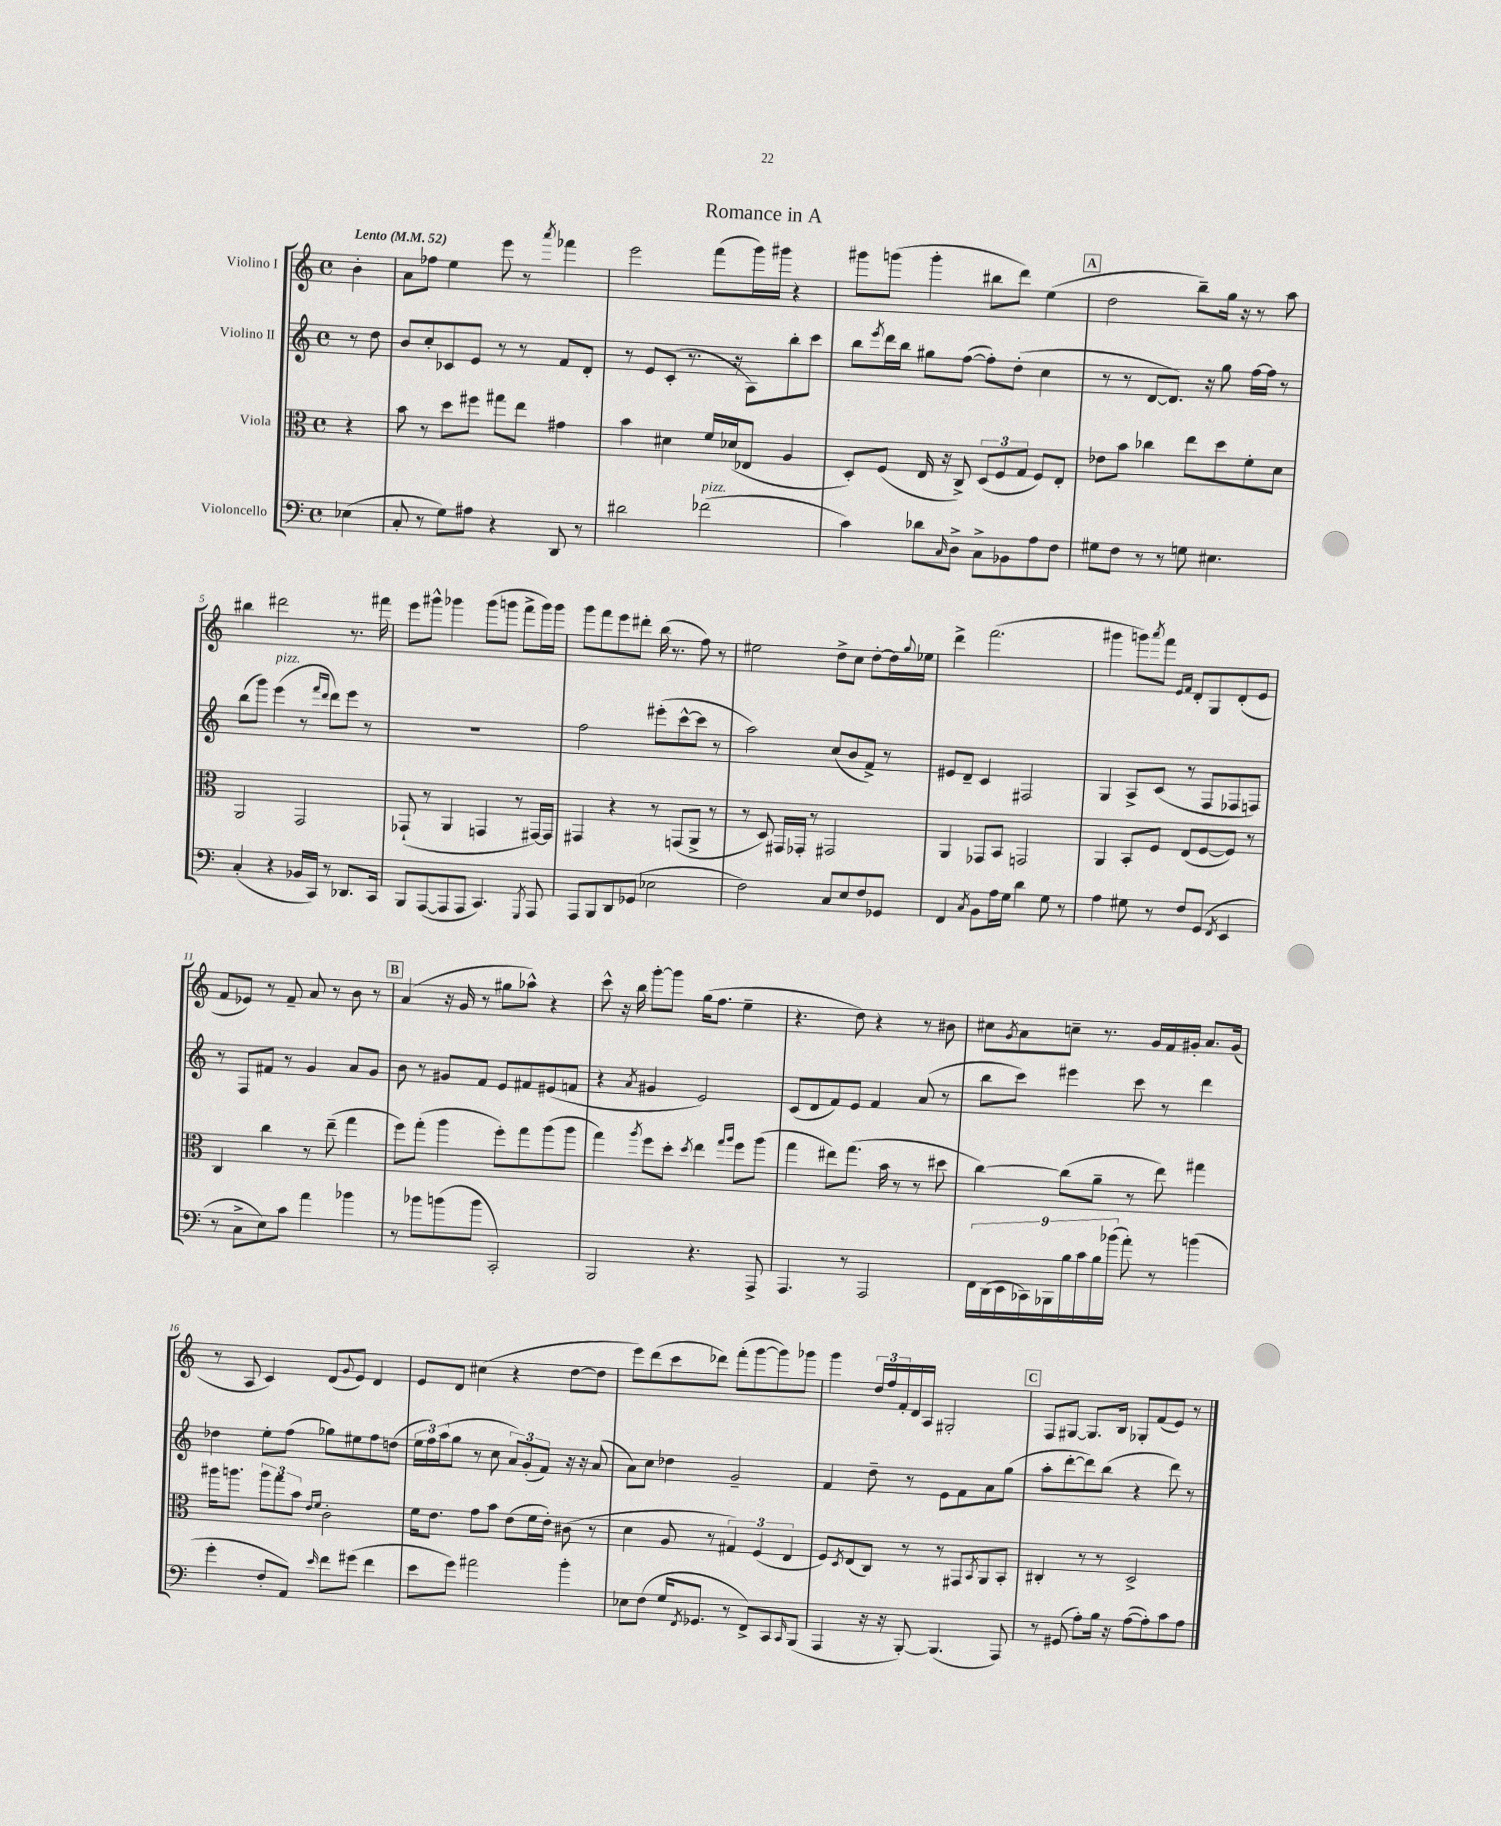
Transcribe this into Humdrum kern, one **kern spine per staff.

**kern	**kern	**kern	**kern
*staff4	*staff3	*staff2	*staff1
*clefF4	*clefC3	*clefG2	*clefG2
*k[]	*k[]	*k[]	*k[]
*M4/4	*M4/4	*M4/4	*M4/4
*met(c)	*met(c)	*met(c)	*met(c)
*MM52	*MM52	*MM52	*MM52
(4E-	4r	8r	4b'
.	.	8dd	.
=	=	=	=
8C'	8b	8b	8a
8r	8r	8cc'	8ff-
8G)	8dd	8c-	4ee
8A#	8ff#	8e	.
4r	8gg#	8r	8eee
.	8ee	8r	8r
.	.	.	8qaaa
8DD	4g#	8f	4fff-
8r	.	8d'	.
=	=	=	=
2d#	4b	8r	2eee
.	.	8e	.
.	4d#	(8c'	.
.	.	8.r	.
(2f-	16f	.	(8fff
.	(16d-	16r	.
.	8E-	8A)	16ggg)
.	.	.	16ggg#
.	4A	8bb'	4r
.	.	8ccc	.
=	=	=	=
4c)	8D')	8bb	8ggg#
.	.	8qeee	.
.	(8F	16ddd	(8ggg
.	.	16bb	.
8d-	16E	8gg#	4ggg'
.	16r	.	.
16qqC	.	.	.
8D^	8C^)	([8ff	.
8C^	(12D	8ff'])	8bb#
.	12F	.	.
8BB-	.	(8dd'	8ddd)
.	12G	.	.
8A	8F)	4cc	(4ee
8F	8E'	.	.
=	=	=	=
8G#	8e-	8r	2dd
8F	8b	8r	.
8r	4cc-	[8d	.
8r	.	8.d])	.
8G	8ee	.	8bb~)
.	.	16r	.
4.E#	8dd	8gg	16gg
.	.	.	16r
.	8f'	[16ff	8r
.	.	16ff]	.
.	8d	8r	8aa
=	=	=	=
(4C'	2AA	(8bb	4bb#
.	.	8ggg)	.
4r	.	(4eee	2ddd#
16BB-	2GG	8r	.
16CC)	.	.	.
.	.	16qqfff	.
.	.	16qqddd	.
8r	.	8ddd)	.
8.DD-	.	8eee	8.r
.	.	8r	.
16CC	.	.	16fff#
=	=	=	=
8BBB	(8GG-`	1r	8eee
([8AAA	8r	.	8ggg#^^
8AAA]	4AA	.	4ggg-
8AAA	.	.	.
4.CC)	4GG	.	(8ggg-
.	.	.	8ggg
.	8r	.	8fff^
8qGGG	.	.	.
8AAA	[16GG#)	.	16ggg)
.	16GG#]	.	16ggg
=	=	=	=
8AAA	4GG#	2ff	8ggg
8BBB	.	.	8fff
8DD	4r	.	8eee
(8GG-	.	.	8ddd#'
2E-	8r	(8eee#'	(16bb
.	.	.	8.r
.	(8GG	[8ccc^^	.
.	8AA^	8ccc]	8ff)
.	8r	8r	8r
=	=	=	=
2F)	8r	2aa)	2ee#
.	8D)	.	.
.	16GG#	.	.
.	16GG-'	.	.
.	8r	.	.
8C	2GG#	(8cc	8dd^
8E	.	8b	8cc
8F	.	8f^)	[8dd'
8GG-	.	8r	16dd]
.	.	.	8qqgg
.	.	.	16ee-
=	=	=	=
4FF	4AA	8e#	4ddd^
.	.	8d~	.
8qC	.	.	.
8BB	8GG-	4c	(2.fff
16A	8BB	.	.
16G	.	.	.
4d	2GG	2F#	.
8G	.	.	.
8r	.	.	.
=	=	=	=
4A	4AA	4G	4ggg#
8G#	8BB'	8A^	8ggg)
.	.	.	8qaaa
8r	8F	(8c	8fff
.	.	.	16qqe
.	.	.	16qqf
8F	(8E	8r	8d'
(8GG	[8F	8F	8G
8qFF	.	.	.
4EE	8F])	8F-	(8d'
.	8r	8F)	8e
=	=	=	=
8r	4C	8r	8f
8C^	.	8F	8e-)
8E)	4cc	8f#	8r
8c	.	8r	8f~
4a	8r	4g	8a
.	(8ee~	.	8r
4b-	4gg	8a	8b
.	.	8g	8r
=	=	=	=
8r	8ff)	8b	(4a
8b-	(8gg'	8r	.
(8b	4aa	8g#	16r
.	.	.	16g
8b	.	8f	8r
2CC')	8ff')	8e	8gg#
.	8gg	8f#	8aa-^^)
.	(8aa	(8e#	4r
.	8aa	8f	.
=	=	=	=
2BBB	4gg)	4r	8ccc^^
.	.	.	16r
.	.	.	16bb
.	8qaa	8qa	.
.	8ff	4g#	[8ggg'
.	8dd'	.	8ggg]
.	8qdd	.	.
4.r	4ee	2e)	(16gg
.	.	.	8.ff
.	16qqgg	.	.
.	16qqaa	.	.
.	8ff	.	4ee~
8AAA^	(8aa	.	.
=	=	=	=
4.AAA	4gg	(8c	4.r
.	.	8d	.
.	8ee#)	8f)	.
8r	(8.gg	8e	8dd)
2AAA	.	4f	4r
.	16b	.	.
.	8r	.	.
.	8r	(8a	8r
.	8dd#	8r	8b#
=	=	=	=
18FF	[4cc)	8bb	8cc#
(18DD	.	.	.
18EE	.	.	.
.	.	.	8qg
.	.	8ccc)	8a
18CC-)	.	.	.
18BBB-	.	.	.
.	(8cc]	4eee#	8cc~
18B	.	.	.
18c	.	.	.
.	8a~	.	8.r
18B	.	.	.
(18b-	.	.	.
8a')	8r	8ccc	.
.	.	.	16g
8r	8ee)	8r	16f
.	.	.	16g#'
(4b	4gg#	4ddd	8.a
.	.	.	(16g#
=	=	=	=
4g'	16aa#	4dd-	8r
.	8.aa	.	.
.	.	.	8A
8F'	12aa	8ee'	4c)
.	12gg	.	.
8AA)	.	(8ff	.
.	12b	.	.
.	16qqe	.	.
16qqe	16qqf	.	.
8f	2c'	8gg-)	(8d
.	.	.	8qqg
(8g#	.	8ee#	8e)
4f	.	8ff	4d
.	.	(8dd	.
=	=	=	=
8e	16f	24ee	8e
.	.	24ff)	.
.	8.e	.	.
.	.	(24aa	.
8g)	.	8gg	8d
2a#	8g	8r	(4cc#
.	8b	8cc	.
.	(8e	12a)	4r
.	.	(12g'	.
.	16f	.	.
.	.	12f)	.
.	16e')	.	.
4b'	(8c#	16r	[8dd
.	.	16r	.
.	8r	(8a	8dd]
=	=	=	=
8E-	4d	8a)	8eee)
(8F	.	8cc	(8ddd
16G	8A	4dd-	8ccc
8qFF	.	.	.
8.GG-	.	.	.
.	8r	.	8ddd-)
8r	6G#)	2g~	(8fff'
8FF^)	.	.	[8ggg
.	(6F	.	.
8CC	.	.	8ggg])
.	6E	.	.
16qqCC	.	.	.
(8BBB	.	.	8ggg-
=	=	=	=
4AAA	8F)	4f	4ggg
.	8qD	.	.
.	(8E	.	.
16r	8C)	8dd~	24dd
.	.	.	24ff
16r	.	.	.
.	.	.	24f'
[8BBB')	8r	8r	16d
.	.	.	16A
(4.BBB]	8r	8e	2G#'
.	8GG#	8f	.
.	8qBB	.	.
.	8AA	8a	.
8AAA)	8BB'	(8gg	.
=	=	=	=
8r	4C#'	8aa'	8F
(8GG#	.	[8ddd'	[8G#
8A')	8r	8ddd])	8.G#]
16B	8r	(8bb	.
16r	.	.	16B
([8A	2D^	4r	8G-'
8A'])	.	.	(8f
8c	.	8ddd)	8e)
8A	.	8r	8r
==	==	==	==
*-	*-	*-	*-
